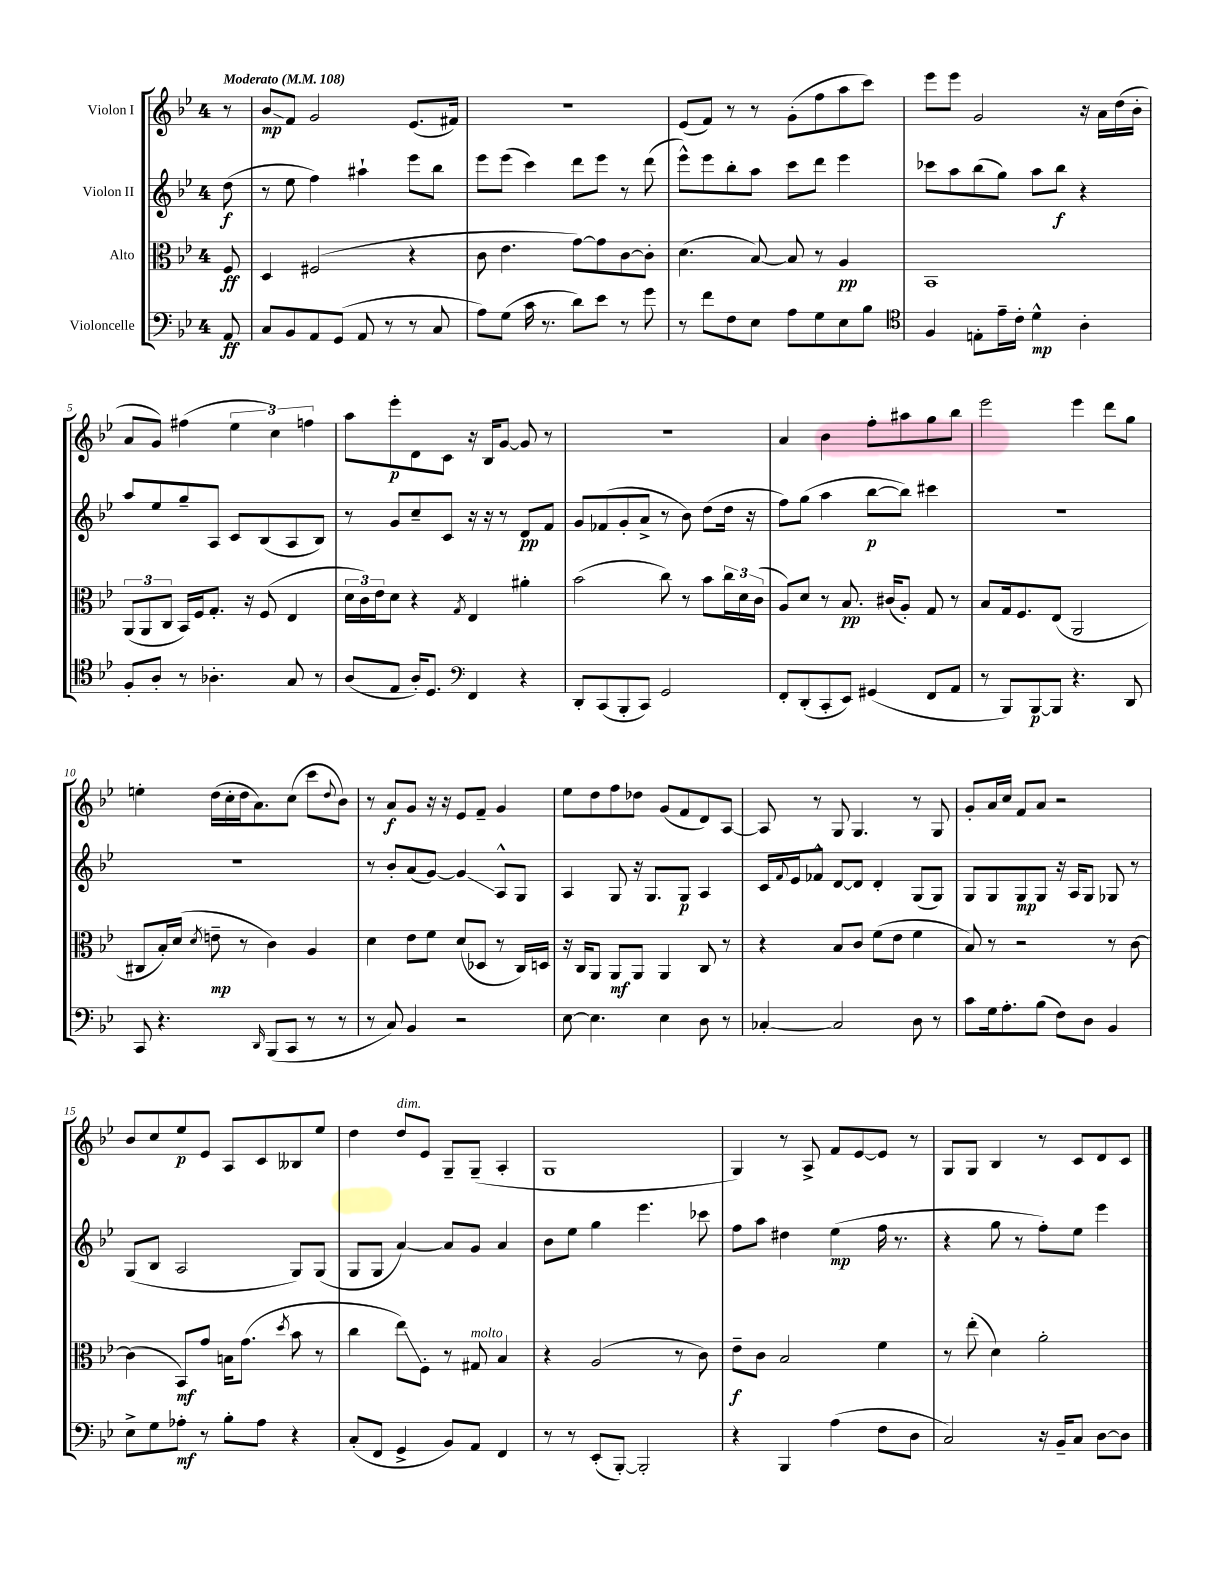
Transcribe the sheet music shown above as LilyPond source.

<<
\new StaffGroup <<
\new Staff = "s0" \with { instrumentName = "Violon I" } {
    \clef treble \key bes \major \once \override Staff.TimeSignature.style = #'single-digit \time 4/4 \partial 8 \tempo "Moderato" 4 = 108
    r8 |
    bes'8\glissando\mp f'8 g'2 ees'8.( fis'16) |
    R1 |
    ees'8( f'8) r8 r8 g'8-.( f''8 a''8 c'''8) |
    ees'''8 ees'''8 g'2 r16 a'16 d''16( bes'16-. |
    a'8 g'8) fis''4( \tuplet 3/2 { ees''4 c''4) f''4 } |
    a''8 ees'''8-.\p d'8 c'8 r16 bes16 g'8~ g'8 r8 |
    r1 |
    a'4 bes'4 f''8-. ais''8 g''8 bes''8 |
    ees'''2 ees'''4 d'''8 g''8 |
    e''4-. d''16( c''16-. d''16 a'8.) c''8( c'''8 \appoggiatura { d''8 } bes'8) |
    r8 a'8\f g'8 r16 r16 ees'8 f'8-- g'4 |
    ees''8 d''8 f''8 des''8 g'8( f'8 d'8) a8~ |
    a8 r8 g8 g4. r8 g8 |
    g'8-. a'16 c''16 f'8 a'8 r2 |
    bes'8 c''8 ees''8\p ees'8 a8 c'8 beses8 ees''8 |
    d''4 d''8^\markup { \italic "dim." } ees'8 g8-- g8--( a4-. |
    g1 |
    g4) r8 a8-> f'8 ees'8~ ees'8 r8 |
    g8 g8 bes4 r8 c'8 d'8 c'8 \bar "|." |
}
\new Staff = "s1" \with { instrumentName = "Violon II" } {
    \clef treble \key bes \major \once \override Staff.TimeSignature.style = #'single-digit \time 4/4 \partial 8
    d''8\f( |
    r8 ees''8 f''4) ais''4-! ees'''8 bes''8 |
    ees'''8 ees'''8( c'''4) d'''8 ees'''8 r8 d'''8( |
    ees'''8-^) ees'''8 bes''8-. a''8 c'''8 d'''8 ees'''4 |
    ces'''8 a''8 bes''8( g''8) a''8 bes''8\f r4 |
    a''8 ees''8 g''8-- a8 c'8 bes8( a8 bes8) |
    r8 g'8 c''8-- c'8 r16 r16 r8 d'8\pp f'8 |
    g'8 fes'8( g'8-. a'8-> r8 bes'8) d''8( d''16 r16 |
    f''8) g''8( a''4 bes''8~\p bes''8) cis'''4 |
    R1 |
    R1 |
    r8 bes'8-. a'8( g'8~) g'4\glissando a8-^ g8 |
    a4 g8 r16 g8. g8\p a4 |
    c'16 \appoggiatura { f'8 } ees'16 fes'8-^ d'8~ d'8 d'4-. g8( g8) |
    g8 g8 g8\mp g8 r16 a16 g8 ges8 r8 |
    g8( bes8 a2 g8) g8( |
    g8 g8 a'4~) a'8 g'8 a'4 |
    bes'8 ees''8 g''4 ees'''4. ces'''8 |
    f''8 a''8 dis''4 ees''4\mp( f''16 r8. |
    r4 g''8 r8 f''8-.) ees''8 ees'''4 \bar "|." |
}
\new Staff = "s2" \with { instrumentName = "Alto" } {
    \clef alto \key bes \major \once \override Staff.TimeSignature.style = #'single-digit \time 4/4 \partial 8
    f8\ff |
    d4 fis2( r4 |
    c'8 ees'4. g'8~) g'8 c'8~ c'8-. |
    d'4.( bes8~) bes8 r8 a4\pp |
    bes,1 |
    \tuplet 3/2 { a,8( a,8 c8 } bes,16) f16 g8.-. r16 f8( ees4 |
    \tuplet 3/2 { d'16 c'16) ees'16 } d'8 r4 \acciaccatura { g8 } ees4 ais'4-. |
    bes'2( c''8) r8 bes'8 \tuplet 3/2 { c''16 d'16 c'16( } |
    a8) d'8 r8 bes8.\pp cis'16( a8-.) g8 r8 |
    bes8 g16 f8. ees8( a,2 |
    cis8 bes16-.) d'16( \acciaccatura { d'8 } e'8--\mp r8 c'4) a4 |
    d'4 ees'8 f'8 d'8( des8 r8 c16) d16 |
    r16 c16 a,8 a,8\mf a,8 a,4 c8 r8 |
    r4 bes8 c'8 f'8( ees'8 f'4 |
    bes8) r8 r2 r8 c'8~ |
    c'4( bes,8\mf) g'8 b16 g'8.( \acciaccatura { d''8 } bes'8 r8 |
    c''4 ees''8\glissando) f8-. r8 gis8^\markup { \italic "molto" } bes4 |
    r4 a2( r8 c'8) |
    ees'8--\f c'8 bes2 f'4 |
    r8 ees''8-.( d'4) a'2-. \bar "|." |
}
\new Staff = "s3" \with { instrumentName = "Violoncelle" } {
    \clef bass \key bes \major \once \override Staff.TimeSignature.style = #'single-digit \time 4/4 \partial 8
    a,8\ff |
    c8 bes,8 a,8 g,8( a,8 r8 r8 c8 |
    a8) g8( c'16 r8. d'8) ees'8 r8 g'8 |
    r8 f'8 f8 ees8 a8 g8 ees8 bes8 |
    \clef tenor f4 e8-. ees'16-- c'16-. d'4-^\mp a4-. |
    f8-. a8-. r8 aes4.-. g8 r8 |
    a8( ees8 a16-.) d8. \clef bass f,4 r4 |
    d,8-. c,8( bes,,8-. c,8) g,2 |
    f,8-. d,8-.( c,8-. ees,8) gis,4( f,8 a,8 |
    r8 bes,,8) bes,,8~\p bes,,8 r4. d,8 |
    c,8 r4. \grace { d,16 } bes,,8( c,8 r8 r8 |
    r8 c8) bes,4 r2 |
    ees8~ ees4. ees4 d8 r8 |
    ces4~-. ces2 d8 r8 |
    c'8 g16 a8.-. bes8( f8) d8 bes,4 |
    ees8-> g8 aes8-.\mf r8 bes8-. aes8 r4 |
    c8-.( f,8 g,4-> bes,8) a,8 f,4 |
    r8 r8 ees,8-.( bes,,8~-.) bes,,2-. |
    r4 bes,,4 a4( f8 d8 |
    c2) r16 bes,16-- c8 d8~ d8 \bar "|." |
}
>>
>>
